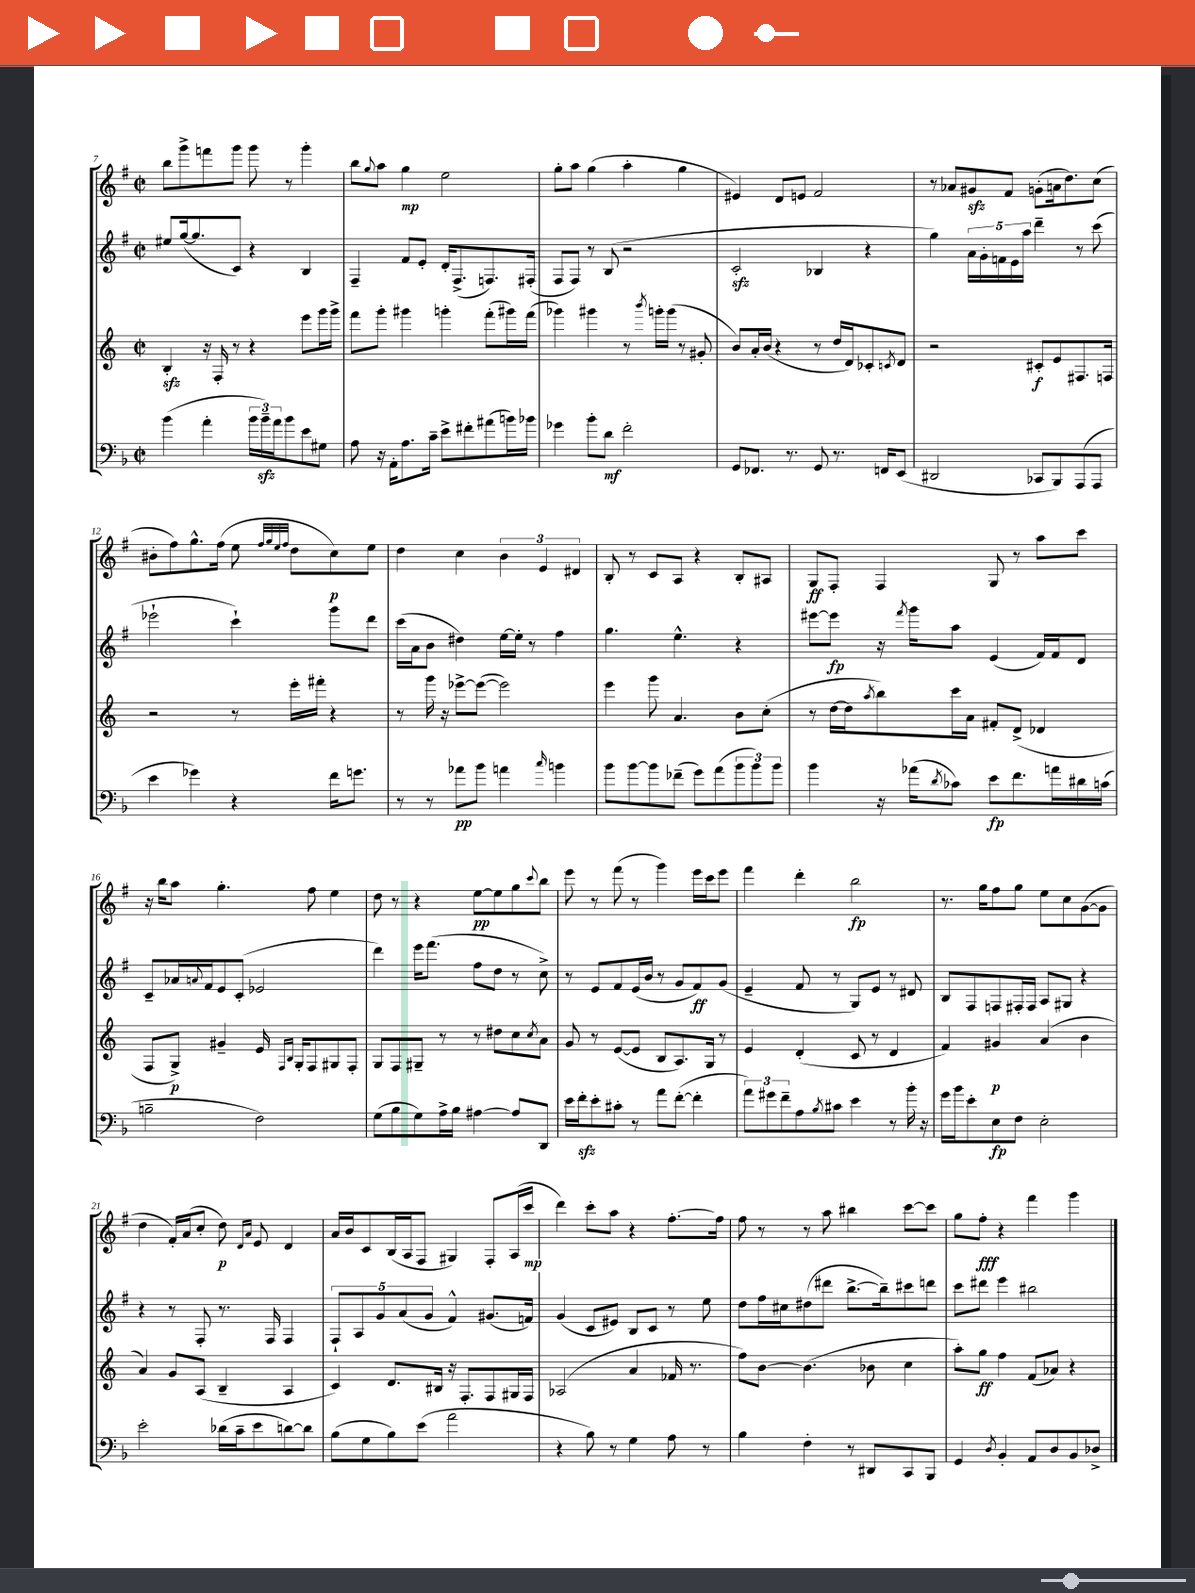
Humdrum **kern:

**kern	**dynam	**kern	**dynam	**kern	**dynam	**kern	**dynam
*part4	*part4	*part3	*part3	*part2	*part2	*part1	*part1
*staff4	*staff4	*staff3	*staff3	*staff2	*staff2	*staff1	*staff1
*clefF4	*	*clefG2	*	*clefG2	*	*clefG2	*
*k[b-]	*	*k[]	*	*k[f#]	*	*k[f#]	*
*M2/2	*	*M2/2	*	*M2/2	*	*M2/2	*
*met(c|)	*	*met(c|)	*	*met(c|)	*	*met(c|)	*
=7	=7	=7	=7	=7	=7	=7	=7
(4b-\	.	4Bzz'/	.	8ee#X/L	.	8bb\L	.
.	.	.	.	([16gg/k	.	8ggg^\	.
.	.	.	.	8.gg/]	.	.	.
4a'\	.	16r	.	.	.	8fffn\	.
.	.	16F'/	.	.	.	.	.
.	.	8r	.	8c/J)	.	8ggg\J	.
24b-\LL	.	4r	.	4r	.	8ggg\	.
24b-zz~\)	.	.	.	.	.	.	.
24a\J	.	.	.	.	.	.	.
8b-\	.	.	.	.	.	8r	.
8e\	.	8eee\L	.	4B/	.	4ggg'\	.
8G#X\J	.	16ggg\L	.	.	.	.	.
.	.	16ggg^\JJ	.	.	.	.	.
=8	=8	=8	=8	=8	=8	=8	=8
8A\	.	8fff\L	.	4F#~/	.	8bb\L	.
.	.	.	.	.	.	8qqgg/	.
16r	.	8ggg'\J	.	.	.	8aa\J	.
16AA'\KL	.	.	.	.	.	.	.
8.A\	.	4ggg#X\	.	8f#/L	.	4gg\	mp
.	.	.	.	8e'/J	.	.	.
16c~\Jk	.	.	.	.	.	.	.
8e^\L	.	4gggn'\	.	16d'/KL	.	2ee\	.
.	.	.	.	(8.F#^/	.	.	.
8f#X'\	.	.	.	.	.	.	.
(8a#X\	.	(8fff'\L	.	8.Fn/)	.	.	.
16bn\L)	.	16ggg#X\L)	.	.	.	.	.
16b-X\JJ	.	(16fff\JJ	.	(16F#X'/Jk	.	.	.
=9	=9	=9	=9	=9	=9	=9	=9
4g-X\	.	4ggg-X\)	.	8F#/L	.	8gg'\L	.
.	.	.	.	8F#/J)	.	8aa\J	.
8b-'\L	.	4ggg#X\	.	8r	.	(4gg\	.
8d\J	mf	.	.	(8B/	.	.	.
2f'\	.	8r	.	2r	.	4aa'\	.
.	.	8qbbb/	.	.	.	.	.
.	.	16gggn'\LL	.	.	.	.	.
.	.	(16ggg\JJ	.	.	.	.	.
.	.	8r	.	.	.	4gg\	.
.	.	8g#X'/	.	.	.	.	.
=10	=10	=10	=10	=10	=10	=10	=10
8GG/L	.	8b/L)	.	2czz'/	.	4e#X/)	.
8.FF-X/J	.	16a'/L	.	.	.	.	.
.	.	(16b/JJ	.	.	.	.	.
.	.	4r	.	.	.	8d/L	.
8.r	.	.	.	.	.	.	.
.	.	.	.	.	.	8en/J	.
8GG/	.	8r	.	4B-X/	.	2f#/	.
8.r	.	16dd/LL	.	.	.	.	.
.	.	16d/J)	.	.	.	.	.
.	.	8c-X'/	.	4r	.	.	.
16FFn/KL	.	.	.	.	.	.	.
.	.	8qcn/	.	.	.	.	.
(8EE/J	.	8d/J	.	.	.	.	.
=11	=11	=11	=11	=11	=11	=11	=11
2DD#X/	.	2r	.	4gg\)	.	8r	.
.	.	.	.	.	.	8a-X/L	.
.	.	.	.	20a\LL	.	8g#Xzz/	.
.	.	.	.	20g'\	.	.	.
.	.	.	.	20fn\	.	.	.
.	.	.	.	.	.	8f#/J	.
.	.	.	.	20e\	.	.	.
.	.	.	.	20aa\JJ	.	.	.
8CC-X/L	.	8c#X'/L	f	4ddd~\	.	(8gn'\L	.
8BBB-/)	.	8e/	.	.	.	16an\k	.
.	.	.	.	.	.	8.dd\)	.
(8AAA/	.	8.F#X/	.	8r	.	.	.
8AAA/J	.	.	.	(8ccc\	.	(8cc\J	.
.	.	16Fn/Jk	.	.	.	.	.
!!LO:LB:g=z
=12	=12	=12	=12	=12	=12	=12	=12
4e\	.	2r	.	2eee-X`\	.	8b#X'\L	.
.	.	.	.	.	.	8ff#\)	.
4g-X\)	.	.	.	.	.	8.gg^^\	.
.	.	.	.	.	.	(16ff#\Jk	.
4r	.	8r	.	4ccc`\)	.	8ee\	.
.	.	.	.	.	.	32qqff#/LLL	.
.	.	.	.	.	.	32qqgg/	.
.	.	.	.	.	.	32qqee/	.
.	.	.	.	.	.	32qqff#/JJJ	.
.	.	16eee'\LL	.	.	.	8dd\L	.
.	.	16fff#X'\JJ	.	.	.	.	.
16f\KL	.	4r	.	8ggg\L	.	8cc\)	p
8.gn\J	.	.	.	.	.	.	.
.	.	.	.	8ddd\J	.	8ee\J	.
=13	=13	=13	=13	=13	=13	=13	=13
8r	.	8r	.	(16ccc\LL	.	4dd\	.
.	.	.	.	16a\J	.	.	.
8r	.	16ggg\	.	8b\J	.	.	.
.	.	16r	.	.	.	.	.
8a-X\L	pp	[8eee-X^\L	.	4dd#X\)	.	4cc\	.
8b-\J	.	(8eee-\J_	.	.	.	.	.
4an\	.	2eee-\])	.	[16ee\LL	.	6b\	.
.	.	.	.	16ee'\JJ]	.	.	.
.	.	.	.	8r	.	.	.
.	.	.	.	.	.	6e/	.
16qqcc/	.	.	.	.	.	.	.
4bn\	.	.	.	4ff#\	.	.	.
.	.	.	.	.	.	6d#X/	.
=14	=14	=14	=14	=14	=14	=14	=14
8b-\L	.	4eee\	.	4.gg\	.	8B'/	.
[8b-\	.	.	.	.	.	8r	.
8b-\]	.	8ggg\	.	.	.	8c/L	.
(8f-X~\J	.	4.a/	.	4.ee^^\	.	8A/J	.
8g\L)	.	.	.	.	.	4r	.
(8a\	.	.	.	.	.	.	.
12b-\	.	8b\L	.	4r	.	8B'/L	.
12b-\)	.	.	.	.	.	.	.
.	.	(8cc'\J	.	.	.	8A#X/J	.
12b-\J	.	.	.	.	.	.	.
=15	=15	=15	=15	=15	=15	=15	=15
4b-\	.	8r	.	[8eee#X\L	.	8G/L	ff
.	.	[16dd\LL	.	8eee#\J]	fp	8F#'/J	.
.	.	16dd\J]	.	.	.	.	.
.	.	8qaa/	.	.	.	.	.
16r	.	8bb\)	.	16r	.	4F#/	.
.	.	.	.	8qfff#/	.	.	.
(16a-X\KL	.	.	.	16ggg\KL	.	.	.
8qd/	.	.	.	.	.	.	.
8c-X\J)	.	16ccc\L	.	8aa\J	.	.	.
.	.	16a\JJ	.	.	.	.	.
8e\L	fp	8f#X'/L	.	(4e/	.	8G/	.
8.f\	.	(8d^/J	.	.	.	8r	.
.	.	4d-X/	.	16f#/LL)	.	8aa\L	.
16an\L	.	.	.	16f#/J	.	.	.
16d#X\	.	.	.	8d/J	.	8ccc\J	.
(16cn\JJ	.	.	.	.	.	.	.
!!LO:LB:g=z
=16	=16	=16	=16	=16	=16	=16	=16
2Bn~\	.	8F/L	.	8c~/L	.	16r	.
.	.	.	.	.	.	16bb\KL	.
.	.	8G^/J)	p	16a-X/L	.	8aa\J	.
.	.	.	.	8qqan/	.	.	.
.	.	.	.	16f#/J	.	.	.
.	.	4g#X~/	.	8e/	.	4.gg'\	.
.	.	.	.	(8c'/J	.	.	.
2F\)	.	16e/	.	2e-X/	.	.	.
.	.	16qqF/LL	.	.	.	.	.
.	.	16qqB/JJ	.	.	.	.	.
.	.	16G'/KL	.	.	.	.	.
.	.	8F/	.	.	.	8ff#\	.
.	.	8G#X/	.	.	.	4ee\	.
.	.	8F'/J	.	.	.	.	.
=17	=17	=17	=17	=17	=17	=17	=17
(8G\L	.	8G/L	.	4ddd\)	.	8dd\	.
8B-\	.	8F/	.	.	.	8r	.
8G\)	.	8G#X~/J	.	16eee\KL	.	4r	.
.	.	.	.	(8.fff#\J	.	.	.
16A^\L	.	8r	.	.	.	.	.
16B-\JJ	.	.	.	.	.	.	.
[4A#X\	.	8r	.	8ff#\L	.	[8ee\L	pp
.	.	8dd#X\L	.	8dd\J	.	8ee\]	.
8A#/L]	.	8cc\	.	8r	.	8gg\	.
.	.	8qcc/	.	.	.	8qqccc/	.
8DD/J	.	8a\J	.	8cc^\)	.	8bb\J	.
=18	=18	=18	=18	=18	=18	=18	=18
16e\LL	.	8g/	.	8r	.	8eee\	.
16fzz'\J	.	.	.	.	.	.	.
8e'\	.	8r	.	8e/L	.	8r	.
8c#X'\J	.	([8e/L	.	8f#/	.	(8fff#\	.
8r	.	8e/J]	.	(16e/L	.	8r	.
.	.	.	.	16b/JJ	.	.	.
8a\L	.	8B/L	.	8r	.	4ggg\)	.
([8f'\J	.	8.A/)	.	8g/L	.	.	.
4f'\]	.	.	.	8f#/)	ff	16eee\LL	.
.	.	16G/Jk	.	.	.	16ccc\J	.
.	.	8r	.	(8g/J	.	8eee\J	.
=19	=19	=19	=19	=19	=19	=19	=19
12a\L)	.	4e/	.	4e~/	.	4fff#\	.
12g#X\	.	.	.	.	.	.	.
12f~\	.	.	.	.	.	.	.
8A\	.	(4d'/	.	8f#/	.	4ddd'\	.
8qB-/	.	.	.	.	.	.	.
8c#X\J	.	.	.	8r	.	.	.
4e\	.	8c/	.	8G/L)	.	2bb\	fp
.	.	8r	.	8e/J	.	.	.
8r	.	4d/	.	8r	.	.	.
16b-'\	.	.	.	8d#X/	.	.	.
16r	.	.	.	.	.	.	.
=20	=20	=20	=20	=20	=20	=20	=20
16g\LL	.	4f/)	.	8B/L	.	8.r	.
16b-\J	.	.	.	.	.	.	.
8e'\	.	.	.	8F#/	.	.	.
.	.	.	.	.	.	16gg\KL	.
8E\	fp	4g#X/	p	8Fn/	.	8ff#\	.
8F\J	.	.	.	16F#X'/L	.	8gg\J	.
.	.	.	.	16F#/JJ	.	.	.
2E'\	.	(4a/	.	8A/L	.	8ee\L	.
.	.	.	.	8G#X/J	.	8cc\	.
.	.	4b\	.	4r	.	([8g\	.
.	.	.	.	.	.	8g\J]	.
!!LO:LB:g=z
=21	=21	=21	=21	=21	=21	=21	=21
2e'\	.	4a/)	.	4r	.	4dd\	.
.	.	8g/L	.	8r	.	16f#'/LL)	.
.	.	.	.	.	.	(16a/J	.
.	.	(8A/J	.	8F#'/	.	8cc'/J	.
(16d-X\LL	.	4B~/	.	8.r	.	8dd\)	p
16c~\J	.	.	.	.	.	.	.
.	.	.	.	.	.	16qqd/LL	.
.	.	.	.	.	.	16qqa/JJ	.
8e\	.	.	.	.	.	8e/	.
.	.	.	.	16F#/	.	.	.
[8dn\)	.	4A/	.	4F#/	.	4d/	.
8d\J]	.	.	.	.	.	.	.
=22	=22	=22	=22	=22	=22	=22	=22
(8B-\L	.	4c/)	.	10F#`/L	.	16a/LL	.
.	.	.	.	.	.	16b/J	.
.	.	.	.	10A/	.	.	.
8G\	.	.	.	.	.	8c/	.
.	.	.	.	10g/	.	.	.
8B-\)	.	8.d/L	.	.	.	(16B/L	.
.	.	.	.	(10a/	.	.	.
.	.	.	.	.	.	16A/J	.
(8e\J	.	.	.	.	.	8F#/J	.
.	.	.	.	10g/J	.	.	.
.	.	16B#X/Jk	.	.	.	.	.
2a\	.	16r	.	4f#^^/)	.	4G#X/)	.
.	.	8.F'/L	.	.	.	.	.
.	.	8F/	.	(8.g#X/L	.	8F#'/L	.
.	.	16G#X/L	.	.	.	(16A/L	.
.	.	16F/JJ	.	16fn/Jk)	.	16ccc/JJ	mp
=23	=23	=23	=23	=23	=23	=23	=23
4r	.	(2A-X/	.	(4g/	.	4ddd\)	.
8B-\)	.	.	.	8c/L	.	8ccc'\L	.
8r	.	.	.	8e#X/J)	.	8aa\J	.
4G\	.	4a/	.	8B/L	.	4r	.
.	.	.	.	8c/J	.	.	.
8A\	.	16f-X/	.	8r	.	[8.ff#'\L	.
.	.	8.r	.	.	.	.	.
8r	.	.	.	8ee\	.	.	.
.	.	.	.	.	.	16ff#\Jk]	.
=24	=24	=24	=24	=24	=24	=24	=24
4B-\	.	8ff\L)	.	8dd\L	.	8ff#\	.
.	.	[8b\J	.	16ff#\L	.	8r	.
.	.	.	.	16cc#X\J	.	.	.
4F'\	.	(4.b\]	.	(8dd#X\	.	8r	.
.	.	.	.	8ddd#X\J	.	8aa\	.
8r	.	.	.	[8.bb^\L	.	4bb#X\	.
8DD#X/L	.	8b-X\	.	.	.	.	.
.	.	.	.	16bb~\k])	.	.	.
8CC/	.	4cc\	.	8ccc#X\	.	[8ccc\L	.
8BBB-/J	.	.	.	8dddn\J	.	8ccc\J]	.
=25	=25	=25	=25	=25	=25	=25	=25
4GG/	.	8aa'\L)	.	8ccc\L	.	8gg\L	.
.	.	8gg\J	ff	8ddd#X\J	.	8ff#'\J	fff
8qD/	.	.	.	.	.	.	.
4BB-'/	.	4ff\	.	4eee\	.	4r	.
8AA/L	.	(8f/L	.	2bb#X\	.	4fff#\	.
8D/	.	8a-X/J)	.	.	.	.	.
8BB-/	.	4r	.	.	.	4ggg\	.
8D-X^/J	.	.	.	.	.	.	.
==	==	==	==	==	==	==	==
*-	*-	*-	*-	*-	*-	*-	*-
